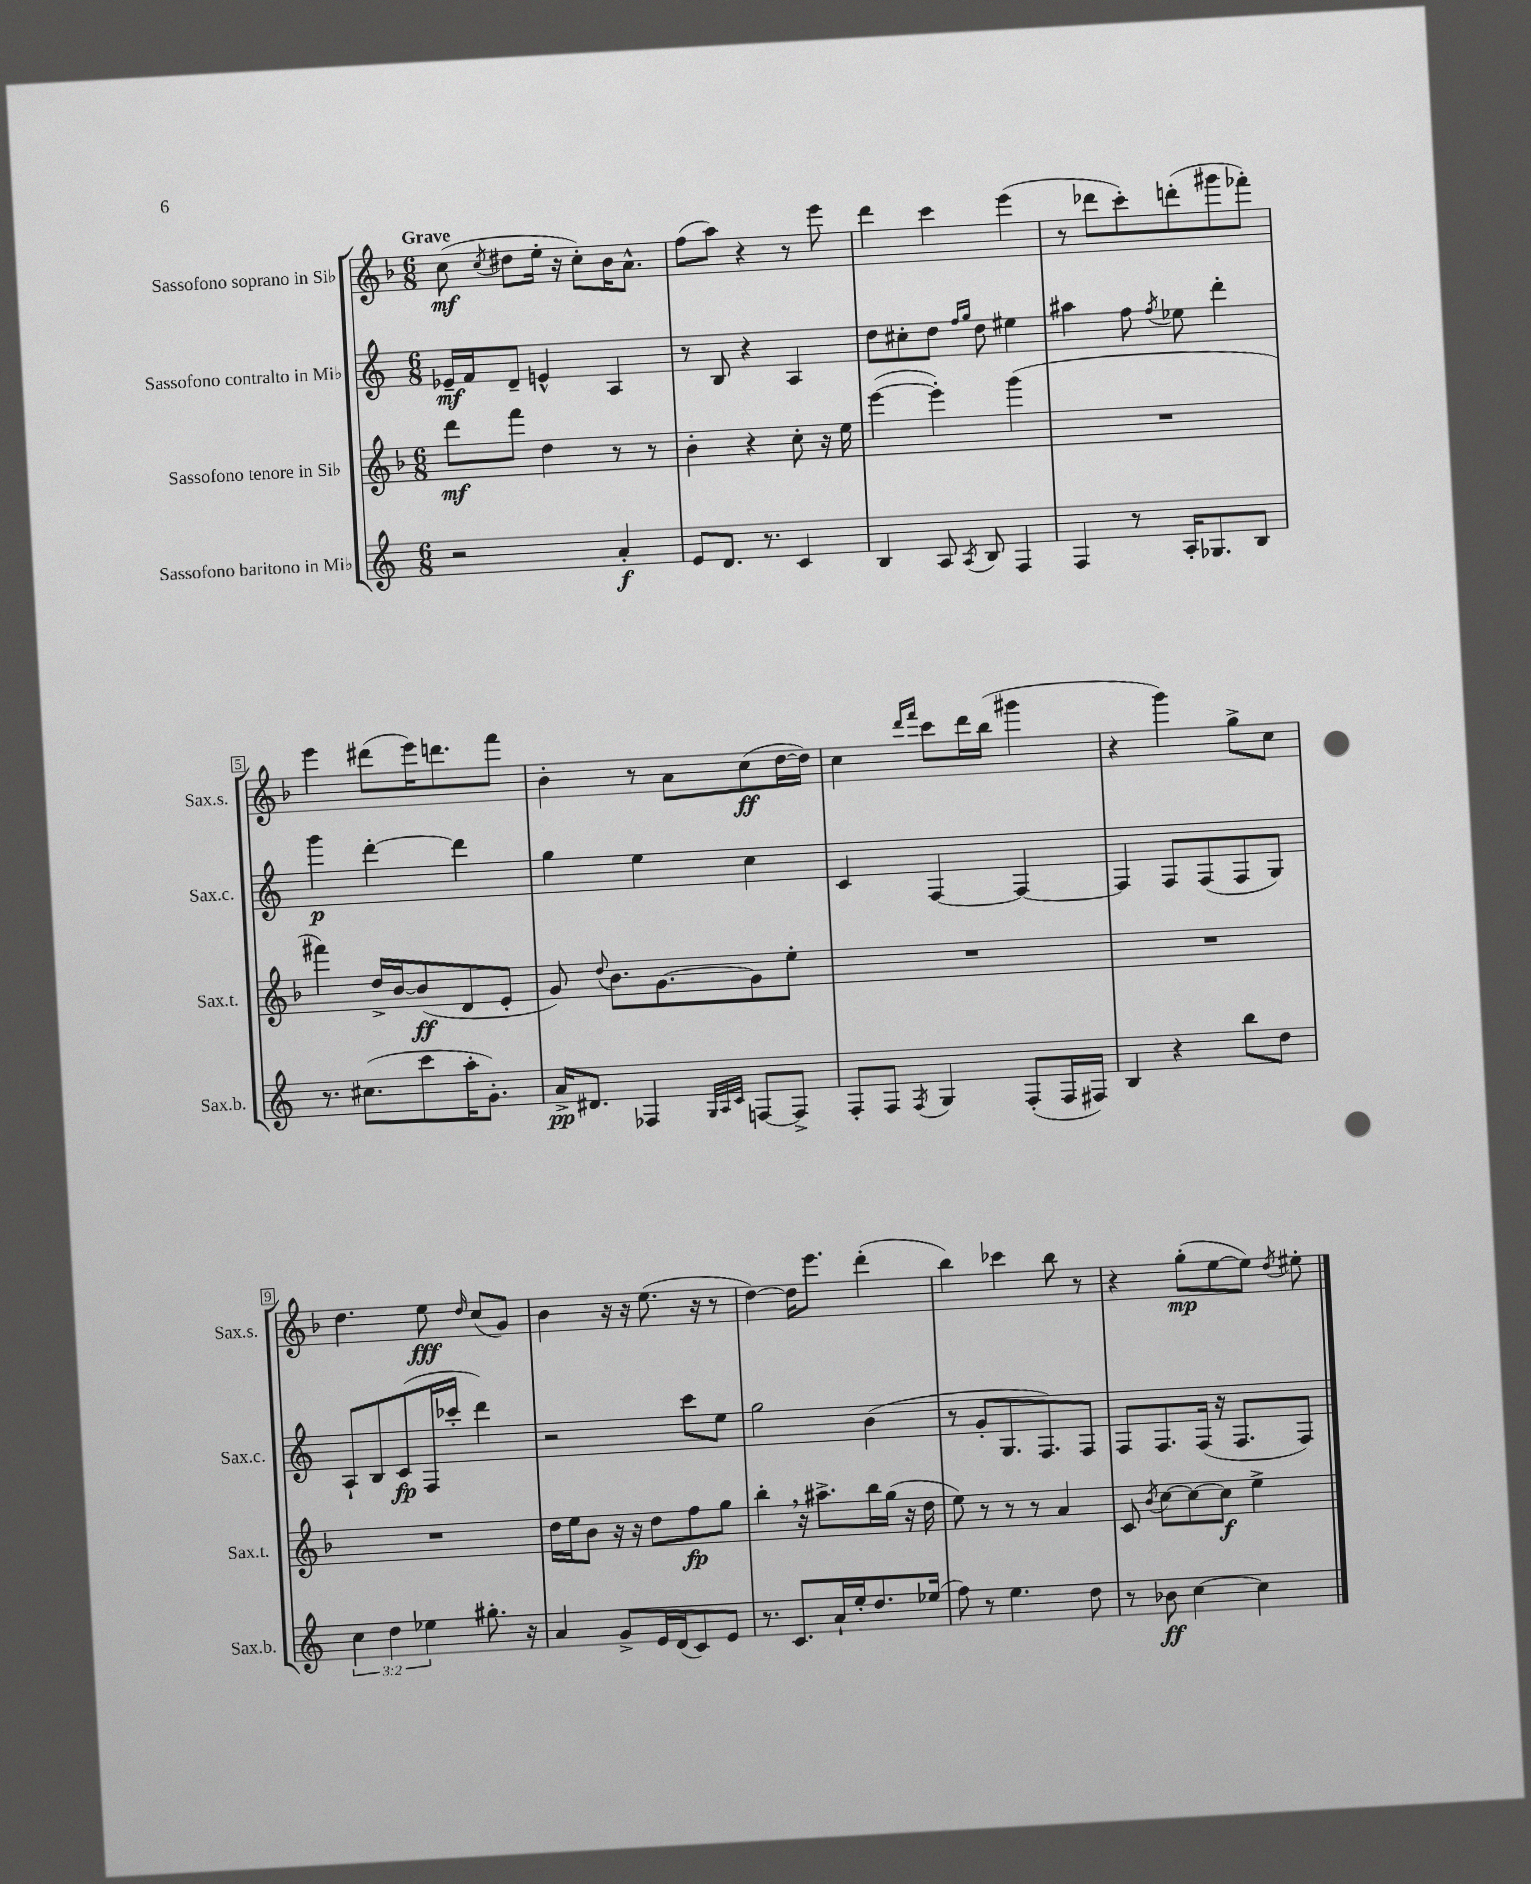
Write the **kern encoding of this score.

**kern	**kern	**kern	**kern
*staff4	*staff3	*staff2	*staff1
*clefG2	*clefG2	*clefG2	*clefG2
*k[]	*k[b-]	*k[]	*k[b-]
*M6/8	*M6/8	*M6/8	*M6/8
2r	8ddd\L	16e-~/LL	(8cc\
.	.	16f/J	.
.	.	.	8qcc/
.	8fff\J	8d~/J	8dd#\L
.	4dd\	4e^^/	16ee'\Jk
.	.	.	16r
.	.	.	8cc'\L)
4a'/	8r	4A/	16b-\K
.	.	.	8.a^^\J
.	8r	.	.
=	=	=	=
8e/L	4b-'\	8r	(8ff\L
8.d/J	.	8B/	8aa\J)
.	4r	4r	4r
8.r	.	.	.
4c/	8cc'\	4A/	8r
.	16r	.	8eee\
.	16ee\	.	.
=	=	=	=
4B/	([4eee\	8dd\L	4ddd\
.	.	8cc#'\	.
8A/	4eee'\])	8dd\J	4ccc\
.	.	16qqff/LL	.
8qA/	.	16qqgg/JJ	.
8B/	.	8dd\	.
4F/	(4ggg\	4ee#\	(4eee\
=	=	=	=
4F/	2.r	4aa#\	8r
.	.	.	8ddd-\L
8r	.	8ff\	8ccc'\)
.	.	8qff/	.
16A'/LK	.	8ee-\	(8ddd'\
8.G-/	.	.	.
.	.	4ddd'\	8ggg#\
8B/J	.	.	8fff-'\J)
=	=	=	=
8.r	4fff#\)	4ggg\	4eee\
(8.cc#\L	.	.	.
.	16dd^/LL	[4ddd'\	(8ddd#\L
.	[16b-/J	.	.
8ccc\	(8b-/]	.	16eee\K)
.	.	.	8.ddd\
16aa'\K	8d/	4ddd\]	.
8.g'\J)	.	.	.
.	8e'/J	.	8fff\J
=	=	=	=
16a^/LK	8g/)	4gg\	4b-'\
8.d#/J	.	.	.
.	8qqdd/	.	.
.	8.b-\L	.	.
4F-/	.	4ee\	8r
.	[8.g\	.	.
.	.	.	8a\L
32qqG/LLL	.	.	.
32qqA/	.	.	.
32qqc/JJJ	.	.	.
[8F/L	8g\]	4cc\	(8cc\
8F^/]J	8ee'\J	.	[16dd\L
.	.	.	16dd\]JJ)
=	=	=	=
8F'/L	2.r	4c/	4cc\
8F/J	.	.	.
.	.	.	16qqddd/LL
8qF/	.	.	16qqfff/JJ
4G/	.	[4F/	8ccc\L
.	.	.	16ddd\L
.	.	.	(16bb-\JJ
(8F'/L	.	4F/_	4ggg#\
16F/L	.	.	.
16F#/JJ)	.	.	.
=	=	=	=
4B/	2.r	4F/]	4r
4r	.	8F/L	4ggg\)
.	.	(8F/	.
8bb\L	.	8F/	8gg^\L
8dd\J	.	8G/J)	8cc\J
=	=	=	=
6cc\	2.r	8A`/L	4.dd\
.	.	8B/	.
6dd\	.	.	.
.	.	(8c/	.
6ee-\	.	.	.
.	.	16F/L	8ee\
.	.	16ccc-'/JJ	.
.	.	.	16qqdd/
8.gg#'\	.	4ddd\)	(8cc/L
.	.	.	8g/J)
16r	.	.	.
=	=	=	=
4a/	16dd\LL	2r	4b-\
.	16ee\J	.	.
.	8b-\J	.	.
8g^/L	16r	.	16r
.	16r	.	16r
16e/L	8dd\L	.	(8.ee\
(16d/J	.	.	.
8c/)	8ff\	8ccc\L	.
.	.	.	16r
8e/J	8gg\J	8ee\J	8r
=	=	=	=
8.r	4bb-'\	2gg\	[4dd\)
8.c/L	.	.	.
.	16r	.	16dd\]LK
.	8.aa#^\L	.	8.eee\J
16a`/L	.	.	.
16ee'/J	.	.	.
8.dd/	16bb-\L	(4b\	(4ddd'\
.	(16gg\JJ	.	.
.	16r	.	.
(16ee-/Jk	16dd\	.	.
=	=	=	=
8ff\)	8ee\)	8r	4bb-\)
8r	8r	8g'/L	.
4.ee\	8r	8.G/	4ccc-\
.	8r	.	.
.	.	8.F/)	.
.	4a/	.	8bb-\
8dd\	.	8F/J	8r
=	=	=	=
8r	8c/	8F/L	4r
.	8qb-/	.	.
8b-\	[8cc\L	8.F/	.
[4cc\	8cc\_	.	(8gg'\L
.	.	(16F/Jk	.
.	8cc\]J	16r	[8ee\
.	.	8.F/L	.
4cc\]	4ee^\	.	8ee\]J)
.	.	.	8qdd/
.	.	8F/J)	8ee#'\
==	==	==	==
*-	*-	*-	*-
